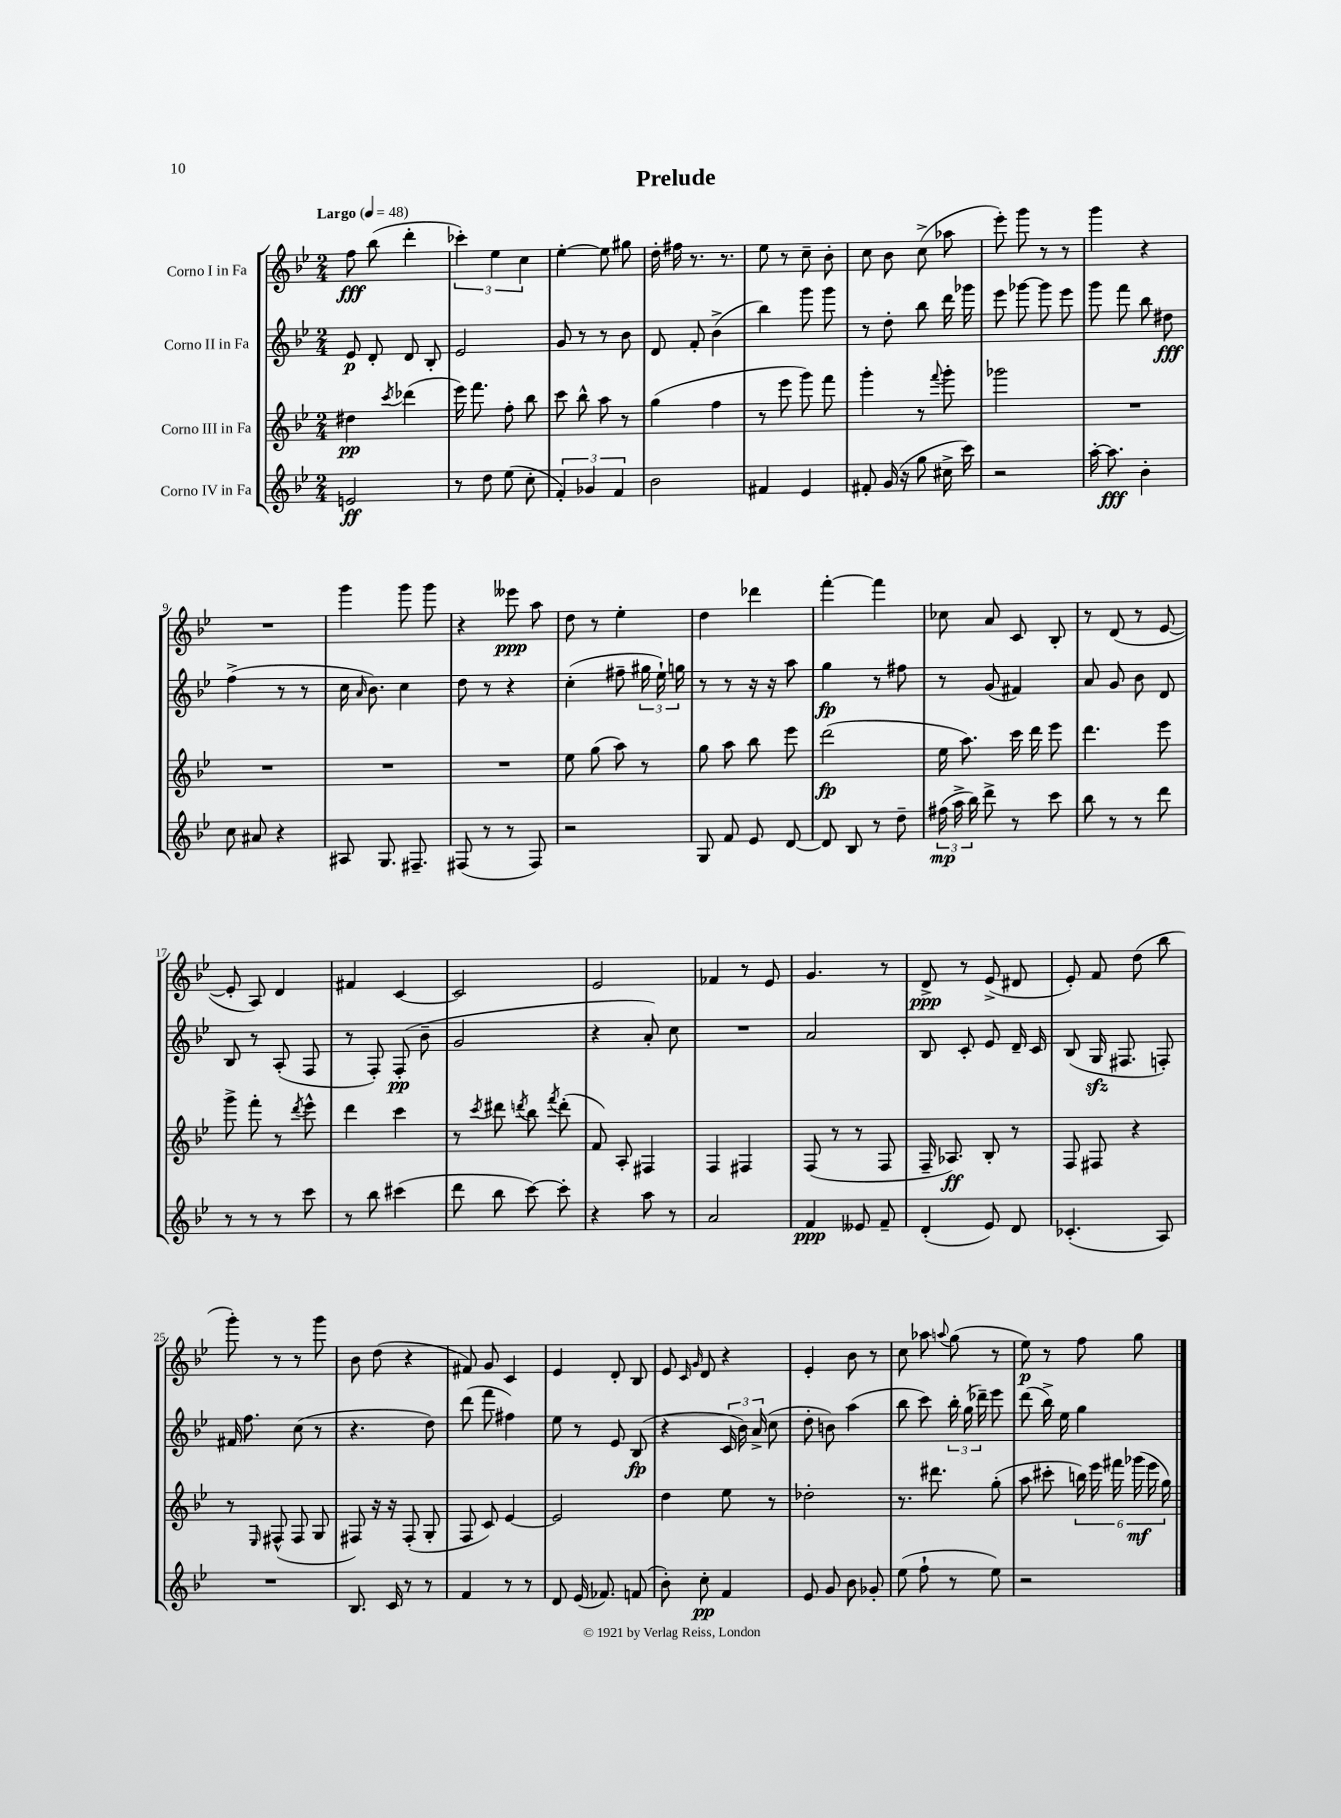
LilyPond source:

\header { title = "Prelude" }
<<
\new StaffGroup <<
\new Staff = "s0" \with { instrumentName = "Corno I in Fa" } {
    \clef treble \key bes \major \numericTimeSignature \time 2/4 \tempo "Largo" 4 = 48
    \autoBeamOff f''8\fff bes''8( d'''4-. |
    \tuplet 3/2 { ces'''4-.) ees''4 c''4 } |
    ees''4~-. ees''8 gis''8 |
    d''16-. fis''16 r8. r8. |
    ees''8 r8 c''8-- bes'8-. |
    c''8 bes'8 c''8->( aes''8 |
    ees'''8-.) g'''8 r8 r8 |
    g'''4 r4 |
    R2 |
    g'''4 g'''8 g'''8 |
    r4 eeses'''8\ppp a''8 |
    d''8 r8 ees''4-. |
    d''4 des'''4 |
    f'''4~-. f'''4 |
    ces''8 a'8 c'8 bes8-. |
    r8 d'8( r8 ees'8~ |
    ees'8-. a8) d'4 |
    fis'4 c'4~ |
    c'2 |
    ees'2 |
    fes'4 r8 ees'8 |
    g'4. r8 |
    d'8->\ppp r8 ees'8->( dis'8 |
    ees'8-.) f'8 d''8( bes''8 |
    g'''8-.) r8 r8 g'''8 |
    bes'8 d''8( r4 |
    fis'8) g'8 c'4 |
    ees'4 d'8-. bes8 |
    ees'8 \grace { c'16 g'16 } d'8 r4 |
    ees'4-. bes'8 r8 |
    c''8 aes''8 \appoggiatura { a''8 } g''8( r8 |
    ees''8\p) r8 f''8 g''8 \bar "|." |
}
\new Staff = "s1" \with { instrumentName = "Corno II in Fa" } {
    \clef treble \key bes \major \numericTimeSignature \time 2/4
    \autoBeamOff ees'8\p d'8-. d'8 bes8-. |
    ees'2 |
    g'8 r8 r8 bes'8 |
    d'8 f'8-. bes'4->( |
    bes''4) g'''8 g'''8 |
    r8 d''8-. bes''8 d'''16 ges'''16 |
    ees'''8 ges'''8~ ges'''8 ees'''8 |
    g'''8 f'''8 bes''8 dis''8\fff |
    f''4->( r8 r8 |
    c''16 \grace { a'16 } bes'8.) c''4 |
    d''8 r8 r4 |
    c''4-.( fis''8-- \tuplet 3/2 { gis''16 ees''16-!) g''16 } |
    r8 r8 r16 r16 a''8 |
    g''4\fp r8 fis''8 |
    r8 g'8( fis'4) |
    a'8 g'8 bes'8 d'8 |
    bes8 r8 a8-.( f8 |
    r8 f8-.) f8-.\pp( bes'8-- |
    g'2 |
    r4 a'8-.) c''8 |
    R2 |
    a'2 |
    bes8 c'8-. ees'8 d'16-- c'16 |
    bes8( g16\sfz fis8. f8-.) |
    fis'16 f''8. c''8( r8 |
    r4. d''8) |
    d'''8( f'''8 fis''4) |
    ees''8 r8 ees'8 bes8\fp( |
    r4 \tuplet 3/2 { c'16 bes'16) a'16->( } c''8 |
    d''8-. b'8) a''4( |
    bes''8 c'''8) \tuplet 3/2 { bes''16-. g''16( des'''16--) } ees'''8 |
    d'''8( bes''16->) ees''16 g''4 \bar "|." |
}
\new Staff = "s2" \with { instrumentName = "Corno III in Fa" } {
    \clef treble \key bes \major \numericTimeSignature \time 2/4
    \autoBeamOff dis''4\pp \acciaccatura { c'''8 } des'''4( |
    ees'''16) f'''8. f''8-. bes''8 |
    c'''8 bes''8-^ a''8 r8 |
    g''4( f''4 |
    r8 ees'''8 g'''8) f'''8 |
    g'''4-. r8 \appoggiatura { f'''8 } g'''8-. |
    ges'''2 |
    R2 |
    R2 |
    R2 |
    R2 |
    ees''8 g''8( a''8) r8 |
    g''8 a''8 bes''8 ees'''8 |
    d'''2\fp( |
    ees''16 a''8.) c'''16 d'''16 ees'''8 |
    d'''4. ees'''8 |
    g'''8-> f'''8-. r8 \acciaccatura { d'''8 } ees'''8-^ |
    d'''4 c'''4 |
    r8 \acciaccatura { c'''8 } dis'''8 \acciaccatura { d'''8 } bes''8 \acciaccatura { f'''8 } d'''8-.( |
    f'8) a8-. fis4 |
    f4 fis4 |
    f8( r8 r8 f8 |
    f16-- aes8.\ff) bes8-. r8 |
    f8 fis8 r4 |
    r8 \grace { ees16 } fis8-^( fis8 g8 |
    fis8) r16 r16 fis8-.( g8-. |
    f8 c'8) ees'4~ |
    ees'2 |
    d''4 ees''8 r8 |
    des''2-. |
    r8. dis'''8. g''8-.( |
    a''8 cis'''8-. \tuplet 6/4 { b''16) ees'''16 fis'''16 ges'''16\mf( ees'''16 g''16) } \bar "|." |
}
\new Staff = "s3" \with { instrumentName = "Corno IV in Fa" } {
    \clef treble \key bes \major \numericTimeSignature \time 2/4
    \autoBeamOff e'2\ff |
    r8 d''8 ees''8( c''8-. |
    \tuplet 3/2 { f'4-.) ges'4 f'4 } |
    bes'2 |
    fis'4 ees'4 |
    fis'8-. g'16( r16 g''8 cis''16-> c'''16) |
    r2 |
    a''16~-. a''8.\fff bes'4-. |
    c''8 ais'8 r4 |
    ais8 g8. fis8.-- |
    fis8( r8 r8 fis8) |
    r2 |
    g8 f'8 ees'8 d'8~ |
    d'8 bes8 r8 d''8-- |
    \tuplet 3/2 { fis''16\mp( a''16-> bes''16) } d'''8-> r8 c'''8 |
    bes''8 r8 r8 d'''8 |
    r8 r8 r8 c'''8 |
    r8 bes''8 cis'''4( |
    d'''8 bes''8 c'''8~) c'''8-. |
    r4 a''8 r8 |
    a'2 |
    f'4\ppp eeses'8 f'8-- |
    d'4-.( ees'8) d'8 |
    ces'4.-.( a8) |
    R2 |
    bes8. c'16 r8 r8 |
    f'4 r8 r8 |
    d'8 ees'16( fes'8.) f'8( |
    bes'8-.) c''8-.\pp f'4 |
    ees'8 g'8 bes'8 ges'8-. |
    ees''8( f''8-! r8 ees''8) |
    r2 \bar "|." |
}
>>
>>
